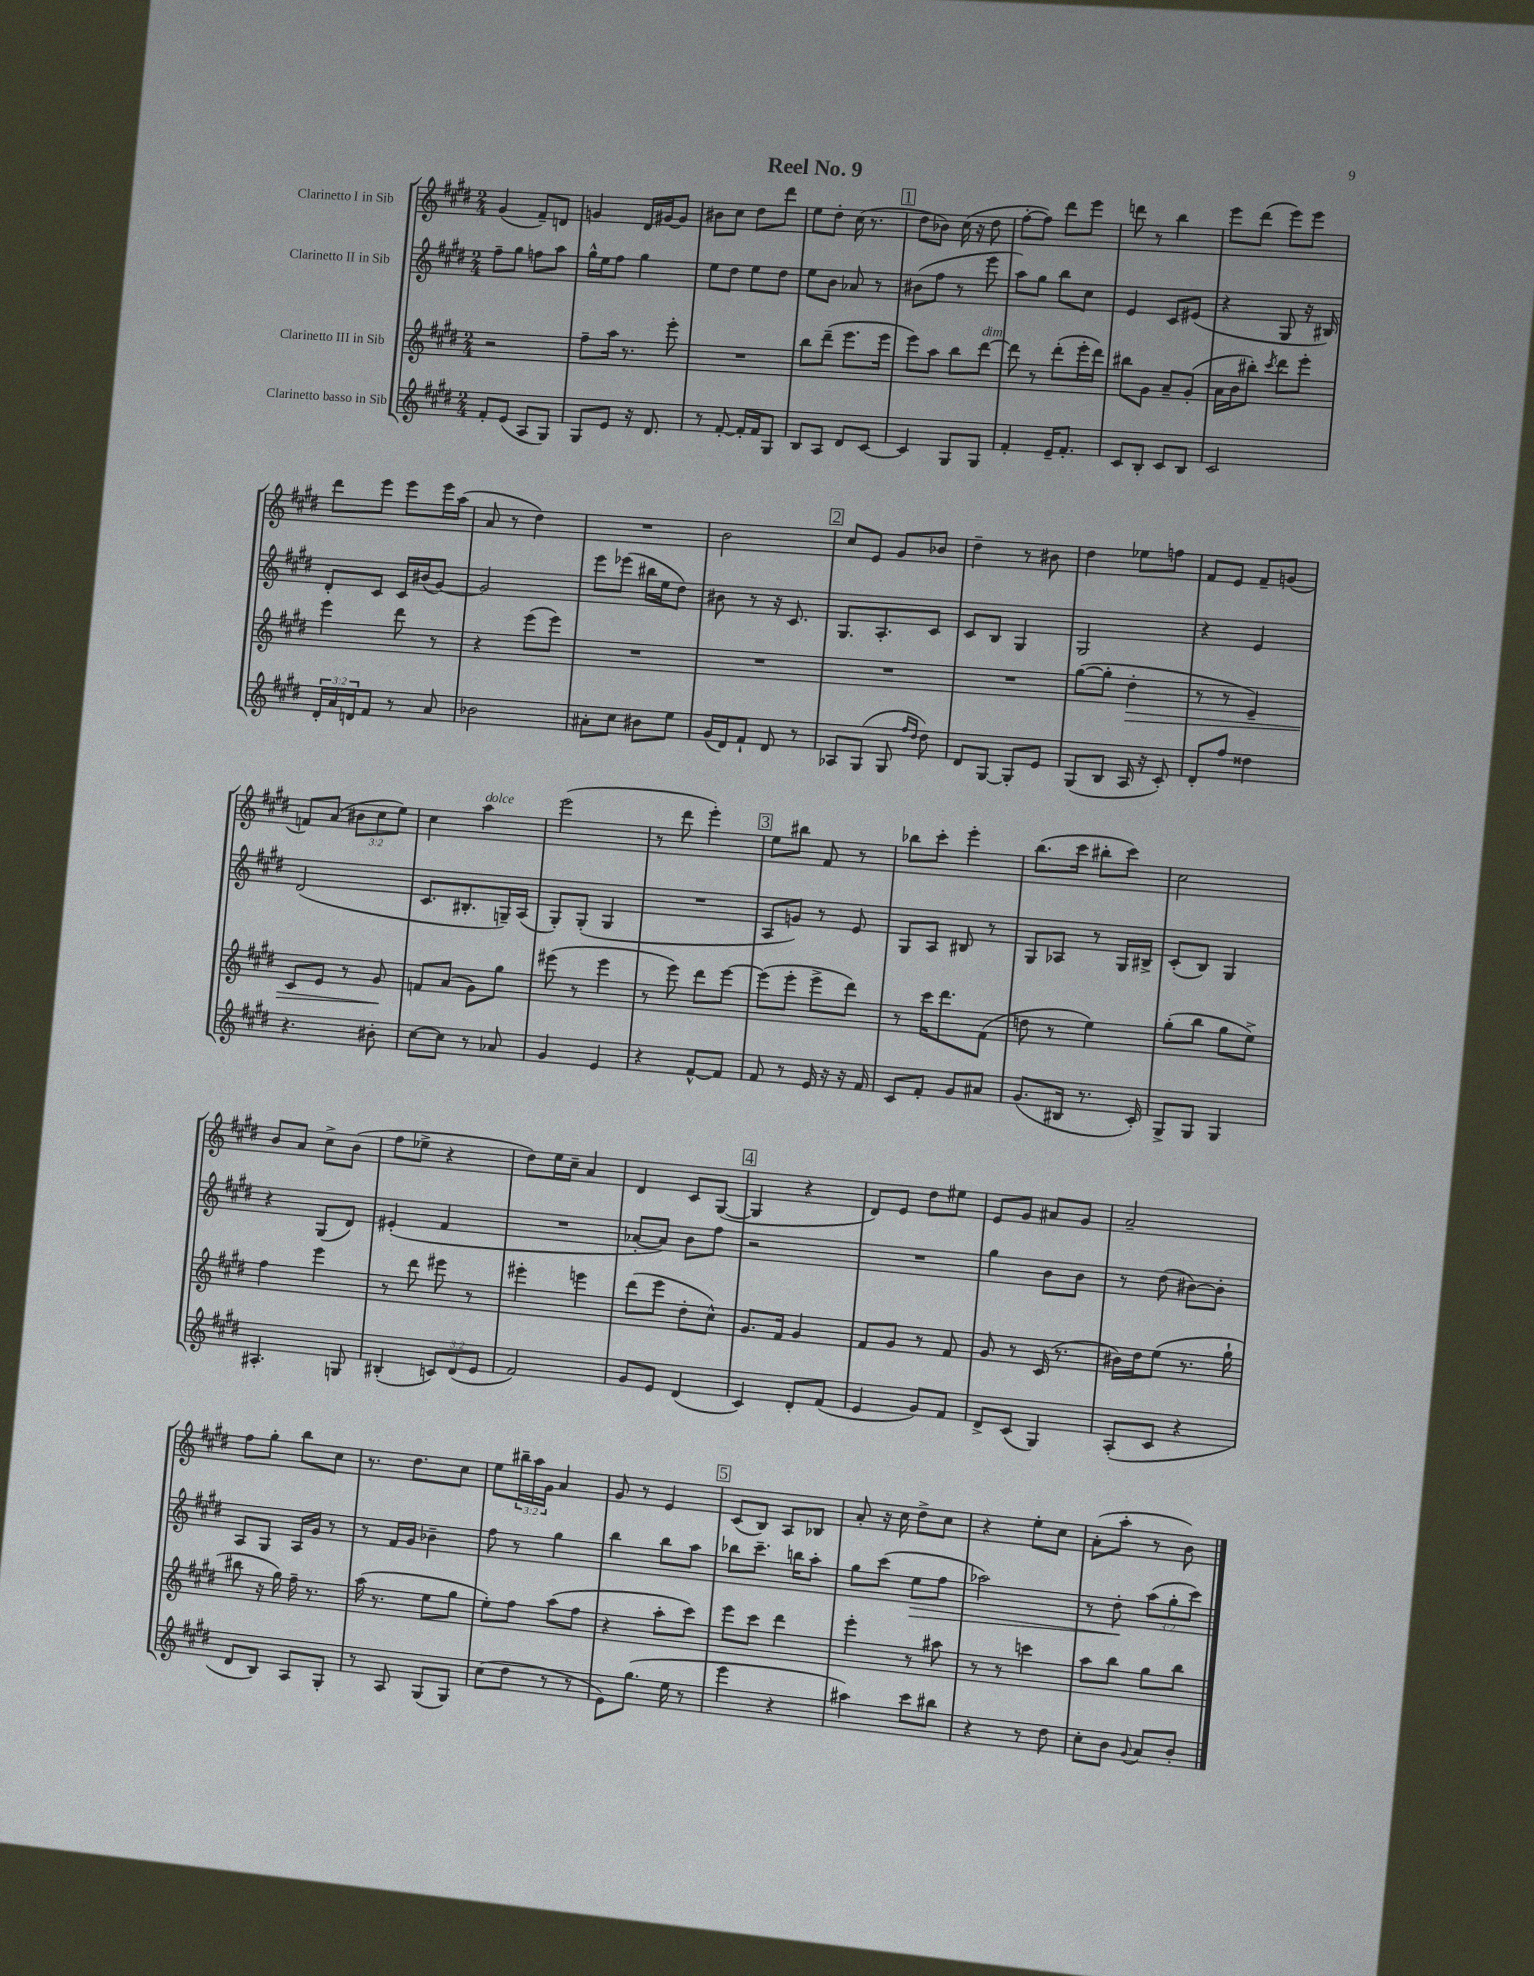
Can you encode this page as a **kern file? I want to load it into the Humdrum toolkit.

**kern	**kern	**dynam	**kern	**dynam	**kern
*part4	*part3	*part3	*part2	*part2	*part1
*staff4	*staff3	*staff3	*staff2	*staff2	*staff1
*I"Clarinetto basso in Sib	*I"Clarinetto III in Sib	*	*I"Clarinetto II in Sib	*	*I"Clarinetto I in Sib
*clefG2	*clefG2	*	*clefG2	*	*clefG2
*k[f#c#g#d#]	*k[f#c#g#d#]	*	*k[f#c#g#d#]	*	*k[f#c#g#d#]
*M2/4	*M2/4	*	*M2/4	*	*M2/4
=1	=1	=1	=1	=1	=1
8f#'/L	2r	.	8ff#~\L	.	(4g#/
(8e/J	.	.	8gg#\J	.	.
8A/L	.	.	8ffn\L	.	8f#~/L)
8G#/J)	.	.	8aa\J	.	8dn/J
=2	=2	=2	=2	=2	=2
8G#/L	8ff#~\L	.	16gg#^^\LL	.	4gn/
.	.	.	16ee\J	.	.
8e/J	16aa\Jk	.	8ff#\J	.	.
.	8.r	.	.	.	.
16r	.	.	4gg#\	.	16d#/LL
8.d#/	.	.	.	.	[16g#X/J
.	8eee'\	.	.	.	8g#/J]
=3	=3	=3	=3	=3	=3
8r	2r	.	8ee\L	.	8b#X\L
[8f#'/	.	.	8dd#\J	.	8cc#\J
16f#'/LL]	.	.	8ee\L	.	8dd#\L
16f#/J	.	.	.	.	.
8G#/J	.	.	8dd#\J	.	8ddd#\J
=4	=4	=4	=4	=4	=4
8B/L	8bb\L	.	8ee\L	.	8ee\L
8A/J	(8ddd#~\J	.	8b\J	.	8dd#'\J
8d#/L	8.eee\L	.	8a-X/	.	(16cc#\
.	.	.	.	.	8.r
[8c#/J	.	.	8r	.	.
.	16eee\Jk	.	.	.	.
!!LO:REH:place=s1:t=1
=5	=5	=5	=5	=5	=5
4c#/]	8eee\L)	.	(8b#X\L	.	8dd#\L
.	8aa\J	.	8ff#\J	.	8b-X\J)
8G#/L	8bb\L	.	8r	.	(16cc#\
.	.	.	.	.	16r
!	!LO:TX:a:i:t=dim.	!	!	!	!
8G#/J	[8ddd#\J	.	8eee\	.	8dd#\
=6	=6	=6	=6	=6	=6
4f#'/	8ddd#\]	.	8aa\L)	.	[8ff#'\L
.	8r	.	8gg#\J	.	8ff#\J])
16e~/KL	(8ddd#'\L	.	8bb\L	.	8ddd#\L
8.f#'/J	.	.	.	.	.
.	16eee'\L	.	8cc#\J	.	8eee\J
.	16ddd#\JJ)	.	.	.	.
=7	=7	=7	=7	=7	=7
8c#/L	8bb#X\L	.	4e/	.	8dddn\
8B'/J	8g#\J	.	.	.	8r
8c#/L	8a~/L	.	8c#/L	.	4bb\
8B/J	(8g#'/J	.	(8e#X/J	.	.
=8	=8	=8	=8	=8	=8
2c#/	16a\LL	.	4r	.	8eee\L
.	16b\J	.	.	.	.
.	8bb#X'\J)	.	.	.	(8ddd#\J
.	8qccc#/	.	.	.	.
.	8ddd#\L	.	8G#/	.	8eee\L)
.	8eee'\J	.	16r	.	8eee\J
.	.	.	16B#X/)	.	.
!!LO:LB:g=z
=9	=9	=9	=9	=9	=9
24d#'/LL	4eee\	.	8d#'/L	.	8ddd#\L
24a/	.	.	.	.	.
24dn/J	.	.	.	.	.
8f#/J	.	.	8c#/J	.	8eee\J
8r	8ddd#\	.	16c#/LL	.	8eee\L
.	.	.	(16b#X/J	.	.
8a/	8r	.	[8g#/J)	.	16eee\L
.	.	.	.	.	(16aa\JJ
=10	=10	=10	=10	=10	=10
2b-X\	4r	.	2g#/]	.	8a/
.	.	.	.	.	8r
.	(8eee\L	.	.	.	4dd#\)
.	8eee\J)	.	.	.	.
=11	=11	=11	=11	=11	=11
8a#X'\L	2r	.	8eee\L	.	2r
8cc#\J	.	.	(8eee-X\J	.	.
8b#X\L	.	.	16bb#X\LL	.	.
.	.	.	16ee\J	.	.
8ee\J	.	.	8dd#\J)	.	.
=12	=12	=12	=12	=12	=12
(16g#/LL	2r	.	8b#X\	.	2b\
16d#/J)	.	.	.	.	.
8f#`/J	.	.	8r	.	.
8d#/	.	.	16r	.	.
.	.	.	8.c#/	.	.
8r	.	.	.	.	.
!!LO:REH:place=s1:t=2
=13	=13	=13	=13	=13	=13
8A-X/L	2r	.	8.G#/L	.	8cc#/L
(8G#/J	.	.	.	.	8e/J
.	.	.	8.A'/	.	.
8G#/	.	.	.	.	8g#/L
16qqff#/LL	.	.	.	.	.
16qqdd#/JJ	.	.	.	.	.
8dd#\)	.	.	8c#/J	.	8b-X/J
=14	=14	=14	=14	=14	=14
8d#/L	2r	.	8c#/L	.	4dd#~\
[8G#/J	.	.	8B/J	.	.
8G#'/L]	.	.	4G#/	.	8r
8e/J	.	.	.	.	8b#X\
=15	=15	=15	=15	=15	=15
(8G#/L	([8gg#\L	.	2G#/	.	4dd#\
8B/J	8gg#'\J]	.	.	.	.
!	!	!LO:HP:b	!	!	!
16A/	4dd#'\	>	.	.	8ee-X\L
16r	.	.	.	.	.
8c#'/)	.	.	.	.	8ffn\J
=16	=16	=16	=16	=16	=16
8d#'/L	8r	.	4r	.	8f#/L
8ff#/J	8r	.	.	.	8e/J
4dd##X\	4e~/)	.	4e/	.	8f#~/L
.	.	.	.	.	(8gn/J
!!LO:LB:g=z
=17	=17	=17	=17	=17	=17
4.r	8c#/L	.	(2d#/	.	8fn/L)
.	8e/J	.	.	.	(8a/J
.	8r	.	.	.	12b#X\L
.	.	.	.	.	12cc#\
8b#X'\	8g#/	.	.	.	.
.	.	.	.	.	12ee\J)
.	.	]	.	.	.
=18	=18	=18	=18	=18	=18
[8cc#\L	8fn/L	.	8.c#/L	.	4cc#\
8cc#\J]	(8a/J	.	.	.	.
.	.	.	8.B#X'/	.	.
!	!	!	!	!	!LO:TX:a:i:t=dolce
8r	8g#\L)	.	.	.	4aa\
8a-X/	8gg#\J	.	16Gn~/L)	.	.
.	.	.	(16A/JJ	.	.
=19	=19	=19	=19	=19	=19
4g#/	(8eee#X\	.	8G#'/L)	.	(2eee\
.	8r	.	(8G#'/J	.	.
4e/	4eee#\	.	4G#/	.	.
=20	=20	=20	=20	=20	=20
4r	8r	.	2r	.	8r
.	8eee\)	.	.	.	8ddd#\
[8f#^^/L	8ddd#\L	.	.	.	4eee'\)
8f#/J]	[8eee\J	.	.	.	.
!!LO:REH:place=s1:t=3
=21	=21	=21	=21	=21	=21
8f#/	(8eee\L]	.	8A/L	.	8ee\L
8r	8eee'\J	.	8gn/J)	.	8bb#X\J
16e/	8eee^\L	.	8r	.	8f#/
16r	.	.	.	.	.
16r	8ddd#\J)	.	8e/	.	8r
16f#/	.	.	.	.	.
=22	=22	=22	=22	=22	=22
8c#/L	8r	.	8G#/L	.	8bb-X\L
8f#'/J	16ccc#\KL	.	8A/J	.	8ccc#'\J
.	8.ddd#\	.	.	.	.
8g#/L	.	.	8B#X/	.	4eee'\
8a#X/J	(8f#\J	.	8r	.	.
=23	=23	=23	=23	=23	=23
(8.g#/L	8ddn\	.	8G#/L	.	(8.bb\L
.	8r	.	8A-X/J	.	.
16B#X/Jk	.	.	.	.	16ccc#\Jk
8.r	4ee\)	.	8r	.	8bb#X'\L
.	.	.	16G#/LL	.	8ccc#\J)
16c#'/)	.	.	16B#X^/JJ	.	.
=24	=24	=24	=24	=24	=24
8G#^/L	(8gg#'\L	.	(8c#'/L	.	2cc#\
8G#/J	8bb\J	.	8B/J)	.	.
4G#/	8gg#\L	.	4G#/	.	.
.	8ee^\J)	.	.	.	.
!!LO:LB:g=z
=25	=25	=25	=25	=25	=25
4.A#X'/	4ff#\	.	4r	.	8b/L
.	.	.	.	.	8a/J
.	4eee\	.	(8G#/L	.	8cc#^\L
8Gn/	.	.	8d#/J)	.	(8b\J
=26	=26	=26	=26	=26	=26
(4B#X'/	8r	.	(4e#X'/	.	8ff#\L
.	8ddd#\	.	.	.	8ee-X^\J
12cn/L)	8eee#X\	.	4f#/	.	4r
(12d#/	.	.	.	.	.
.	8r	.	.	.	.
12e/J	.	.	.	.	.
=27	=27	=27	=27	=27	=27
2f#/)	4eee#X'\	.	2r	.	8dd#\L)
.	.	.	.	.	16ee\L
.	.	.	.	.	16cc#~\JJ
.	4eeen\	.	.	.	4a/
=28	=28	=28	=28	=28	=28
8g#/L	(8ddd#\L	.	[8a-X'/L	.	4d#/
8e/J	8eee\J	.	8a-/J])	.	.
(4d#/	8dd#'\L	.	8b\L	.	8c#/L
.	8cc#^^\J)	.	8ff#\J	.	([8G#/J
!!LO:REH:place=s1:t=4
=29	=29	=29	=29	=29	=29
4c#/)	8.g#/L	.	2r	.	4G#/]
.	16f#/Jk	.	.	.	.
8d#'/L	4g#/	.	.	.	4r
(8f#/J	.	.	.	.	.
=30	=30	=30	=30	=30	=30
4e/	8f#/L	.	2r	.	8d#/L)
.	8g#/J	.	.	.	8e/J
8g#/L)	8r	.	.	.	8dd#\L
8f#/J	8f#/	.	.	.	8ee#X\J
=31	=31	=31	=31	=31	=31
8d#^/L	8g#/	.	4gg#\	.	8e/L
(8c#/J	8r	.	.	.	8g#/J
4G#/)	(16c#/	.	8b\L	.	8a#X/L
.	8.r	.	.	.	.
.	.	.	8b\J	.	8g#/J
=32	=32	=32	=32	=32	=32
(8A'/L	16b#X\LL)	.	8r	.	2a~/
.	16dd#\J	.	.	.	.
8c#/J	(8ee\J	.	(8dd#\	.	.
4r	8.r	.	[8b#X\L)	.	.
.	.	.	8b#'\J]	.	.
.	16gg#`\	.	.	.	.
!!LO:LB:g=z
=33	=33	=33	=33	=33	=33
8d#/L	8bb#X\	.	8A/L	.	8ff#\L
8B/J)	16r	.	8G#/J	.	8gg#'\J
.	16gg#\)	.	.	.	.
8A/L	16ff#~\	.	16A/LL	.	8bb\L
.	8.r	.	16g#/JJ	.	.
8G#'/J	.	.	8r	.	8cc#\J
=34	=34	=34	=34	=34	=34
8r	(16aa\	.	8r	.	8.r
.	8.r	.	.	.	.
8A/	.	.	16f#/LL	.	.
.	.	.	16g#/JJ	.	8.dd#\L
(8G#/L	8ee\L	.	4b-X~\	.	.
8G#/J)	8gg#\J	.	.	.	8cc#\J
=35	=35	=35	=35	=35	=35
(8cc#\L	8ee'\L)	.	8ff#\	.	8ee\L
8dd#\J	8ff#\J	.	8r	.	24bb#X~\L
.	.	.	.	.	24aa\
.	.	.	.	.	24g#\JJ
8r	(8aa\L	.	4gg#\	.	4a/
8r	8ff#\J	.	.	.	.
=36	=36	=36	=36	=36	=36
8e\L)	4r	.	4bb\	.	8g#/
(8.gg#\J	.	.	.	.	8r
.	8aa'\L	.	8bb\L	.	4e/
16ee\	.	.	.	.	.
8r	8ccc#\J)	.	8aa\J	.	.
!!LO:REH:place=s1:t=5
=37	=37	=37	=37	=37	=37
4eee\	8eee\L	.	8bb-X\L	.	(8c#/L
.	8ccc#\J	.	8.ccc#~\J	.	8B/J)
4r	4ddd#\	.	.	.	8A/L
.	.	.	16bbn\KL	.	.
.	.	.	8aa'\J	.	8B-X/J
=38	=38	=38	=38	=38	=38
4aa#X\)	4eee'\	.	8gg#\L	.	8a'/
.	.	.	(8ccc#\J	.	16r
.	.	.	.	.	16cc#\
!	!	!	!	!LO:HP:b	!
8ccc#\L	8r	.	8ee\L	>	8dd#^\L
8bb#X\J	8aa#X\	.	8ff#\J	.	8cc#\J
=39	=39	=39	=39	=39	=39
4r	8r	.	2aa-X\)	.	4r
.	8r	.	.	.	.
8r	4cccn\	.	.	.	8ee'\L
8dd#\	.	.	.	.	8cc#\J
=40	=40	=40	=40	=40	=40
8cc#'\L	8aa\L	.	8r	.	(8a'\L
8b\J	8bb\J	.	8dd#'\	.	8aa'\J
8qqg#/	.	.	.	.	.
8a/L	8gg#\L	.	(12aa\L	]	8r
.	.	.	12gg#'\	.	.
8b'/J	8bb\J	.	.	.	8b\)
.	.	.	12ccc#\J)	.	.
==	==	==	==	==	==
*-	*-	*-	*-	*-	*-
